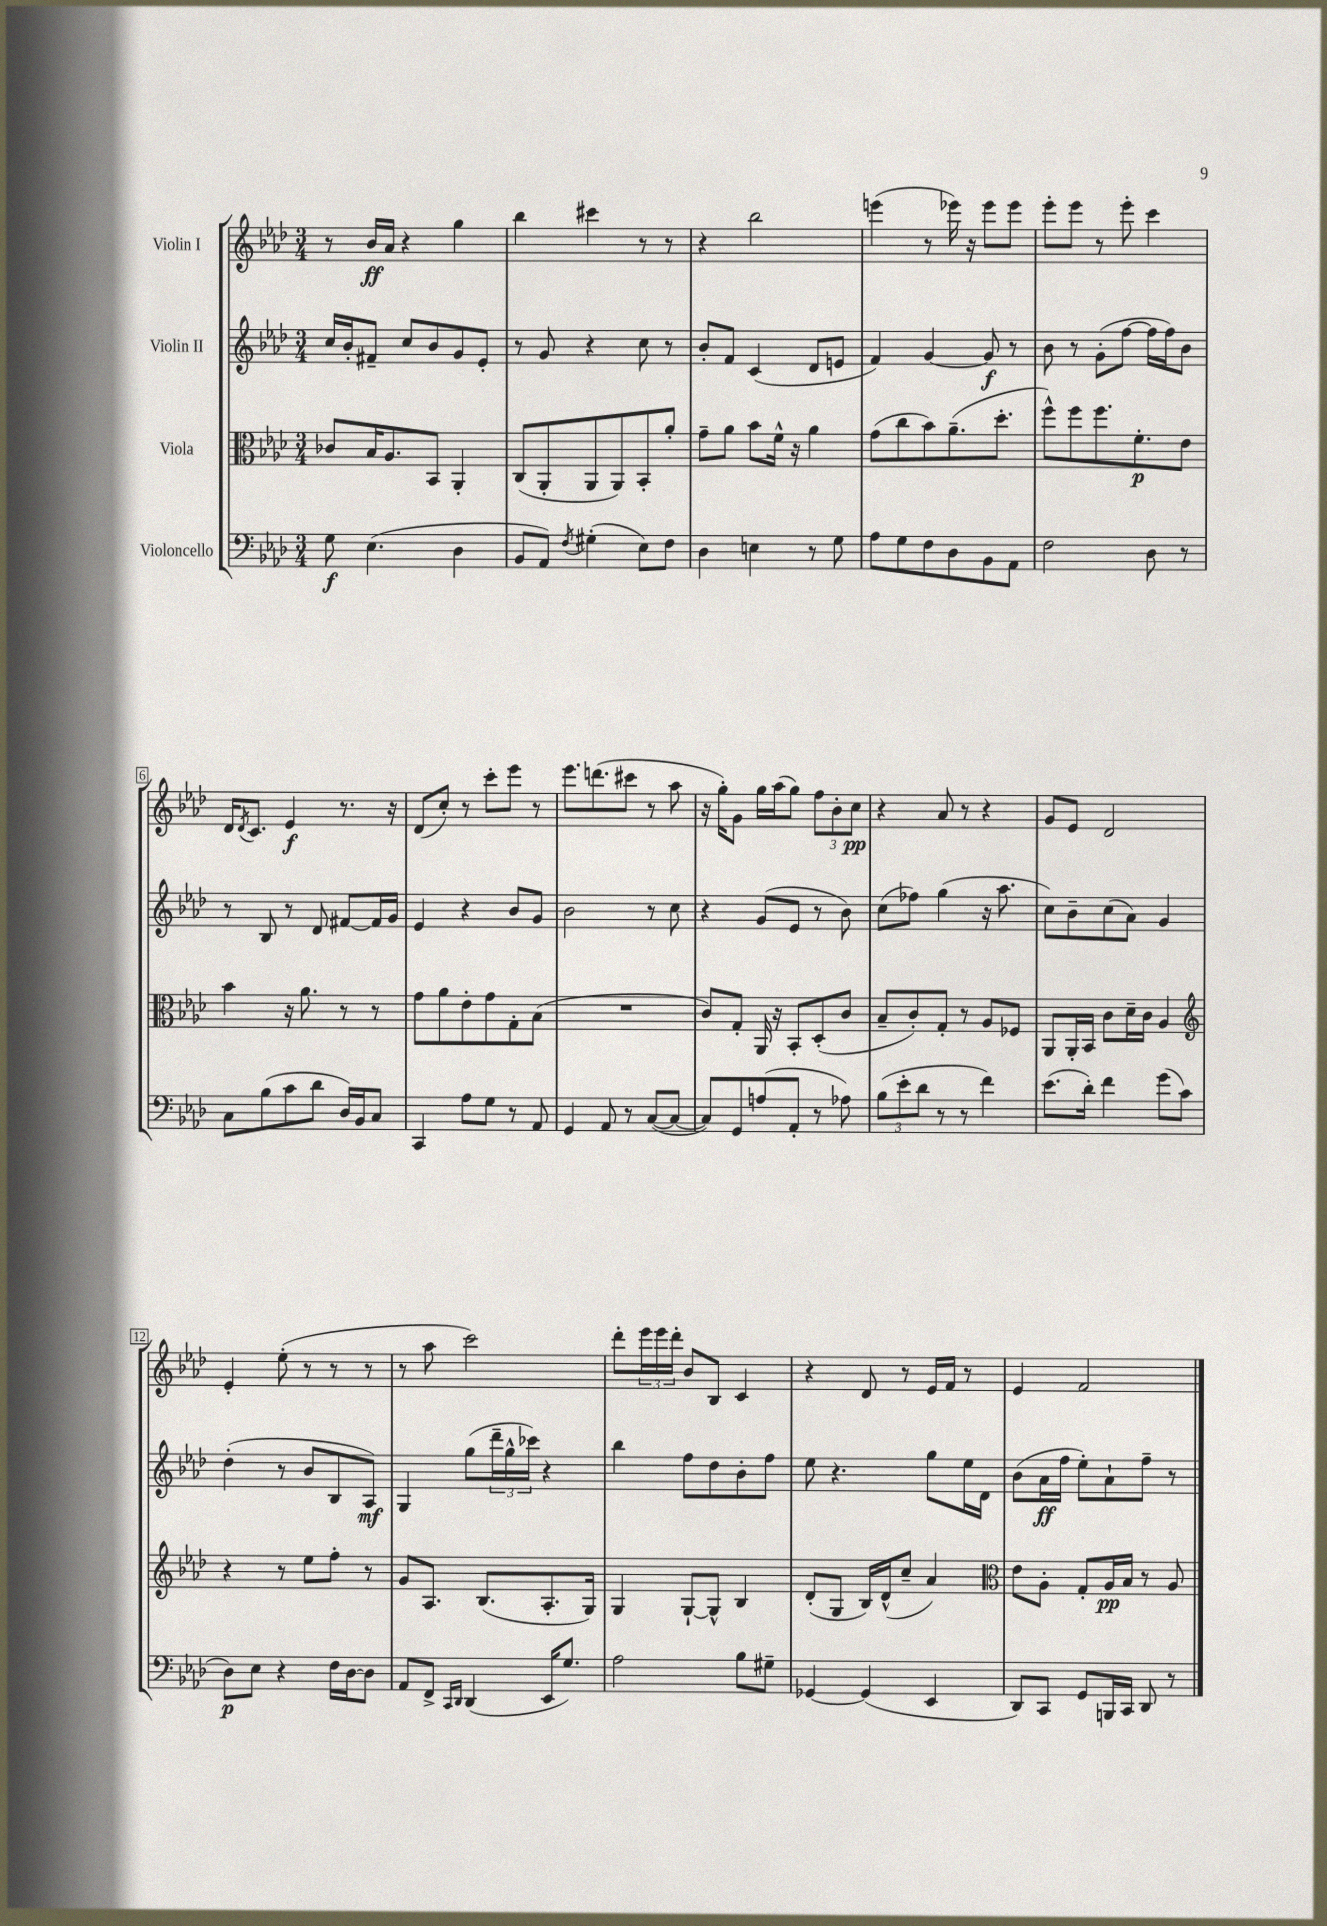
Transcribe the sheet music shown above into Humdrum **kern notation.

**kern	**kern	**kern	**kern
*staff4	*staff3	*staff2	*staff1
*clefF4	*clefC3	*clefG2	*clefG2
*k[b-e-a-d-]	*k[b-e-a-d-]	*k[b-e-a-d-]	*k[b-e-a-d-]
*M3/4	*M3/4	*M3/4	*M3/4
8G	8c-	16cc	8r
.	.	16b-'	.
(4.E-	16B-	8f#~	16b-
.	8.A-	.	16a-
.	.	8cc	4r
.	8BB-	8b-	.
4D-	4AA-'	8g	4gg
.	.	8e-'	.
=	=	=	=
8BB-	(8C	8r	4bb-
8AA-)	8AA-'	8g	.
8qF	.	.	.
(4G#'	8AA-	4r	4ccc#
.	8AA-)	.	.
8E-)	8BB-'	8cc	8r
8F	8a-'	8r	8r
=	=	=	=
4D-	8g~	8b-'	4r
.	8a-	8f	.
4E	8b-	(4c	2bb-
.	16f^^	.	.
.	16r	.	.
8r	4a-	8d-	.
8G	.	8e	.
=	=	=	=
8A-	(8g	4f)	(4eee
8G	8cc	.	.
8F	8b-)	[4g	8r
8D-	(8.a-~	.	16eee-)
.	.	.	16r
8BB-	.	8g]	8eee-
.	8.dd-'	.	.
8AA-	.	8r	8eee-
=	=	=	=
2F	8ff^^)	8b-	8eee-'
.	8ff	8r	8eee-
.	8.ff	(8g'	8r
.	.	[8ff	8eee-'
.	8.f'	.	.
8D-	.	16ff]	4ccc
.	.	16ff)	.
8r	8e-	8b-	.
=	=	=	=
8C	4b-	8r	16d-
.	.	.	8qd-
.	.	.	8.c
(8B-	.	8B-	.
8c	16r	8r	4e-
.	8.a-	.	.
8d-	.	8d-	.
16D-)	8r	[8f#	8.r
16BB-	.	.	.
8C	8r	16f#]	.
.	.	16g	16r
=	=	=	=
4CC	8g	4e-	(8d-
.	8a-	.	8cc')
8A-	8e-'	4r	8r
8G	8g	.	8ccc'
8r	8G'	8b-	8eee-
8AA-	(8B-	8g	8r
=	=	=	=
4GG	2.r	2b-	8.eee-
.	.	.	(8.ddd
8AA-	.	.	.
8r	.	.	8ccc#
([8C	.	8r	8r
8C_	.	8cc	8aa-
=	=	=	=
8C])	8c)	4r	16r
.	.	.	16gg')
8GG	8G'	.	8g
(8A	16AA-	(8g	16gg
.	16r	.	(16aa-
8AA-'	8BB-'	8e-	8gg)
8r	(8D-'	8r	12ff
.	.	.	12b-'
8A-)	8c	8b-)	.
.	.	.	12cc
=	=	=	=
(12B-	8B-~	(8cc	4r
12e-'	.	.	.
.	8c')	8ff-)	.
12d-	.	.	.
8r	8G'	(4gg	8a-
8r	8r	.	8r
4f)	8A-	16r	4r
.	.	8.aa-	.
.	8F-	.	.
=	=	=	=
(8.e-	8AA-	8cc)	8g
.	16AA-'	8b-~	8e-
16d-')	16BB-	.	.
4f	8c	(8cc	2d-
.	16d-~	8a-)	.
.	16c	.	.
(8g	4A-	4g	.
8c	.	.	.
=	=	=	=
*	*clefG2	*	*
8D-)	4r	(4dd-'	4e-'
8E-	.	.	.
4r	8r	8r	(8ee-'
.	8ee-	8b-	8r
16F	8ff'	8B-	8r
[16D-	.	.	.
8D-]	8r	8A-)	8r
=	=	=	=
8AA-	8g	4G	8r
8FF^	8.A-	.	8aa-
16qqCC	.	.	.
16qqDD-	.	.	.
(4DD-	.	(8gg	2ccc)
.	(8.B-	.	.
.	.	24ddd-~	.
.	.	24gg^^	.
.	.	24ccc-)	.
16EE-	8.A-'	4r	.
8.G)	.	.	.
.	16G)	.	.
=	=	=	=
2A-	4G	4bb-	8ddd-'
.	.	.	24eee-
.	.	.	24eee-
.	.	.	24ddd-'
.	[8G`	8ff	8b-
.	8G^^]	8dd-	8B-
8B-	4B-	8b-'	4c
8G#~	.	8ff	.
=	=	=	=
[4GG-	(8d-'	8ee-	4r
.	8G	4.r	.
(4GG-]	16B-)	.	8d-
.	(16d-^^	.	.
.	8cc~	.	8r
4EE-	4a-)	8gg	16e-
.	.	.	16f
.	.	16ee-	8r
.	.	16d-	.
=	=	=	=
*	*clefC3	*	*
8DD-)	8e-	(8b-	4e-
8CC	8A-'	16a-	.
.	.	16ff	.
8GG	8G'	8ee-')	2f
16BBB	16A-	8a-`	.
16CC	16B-	.	.
8DD-	8r	8ff~	.
8r	8A-	8r	.
==	==	==	==
*-	*-	*-	*-
